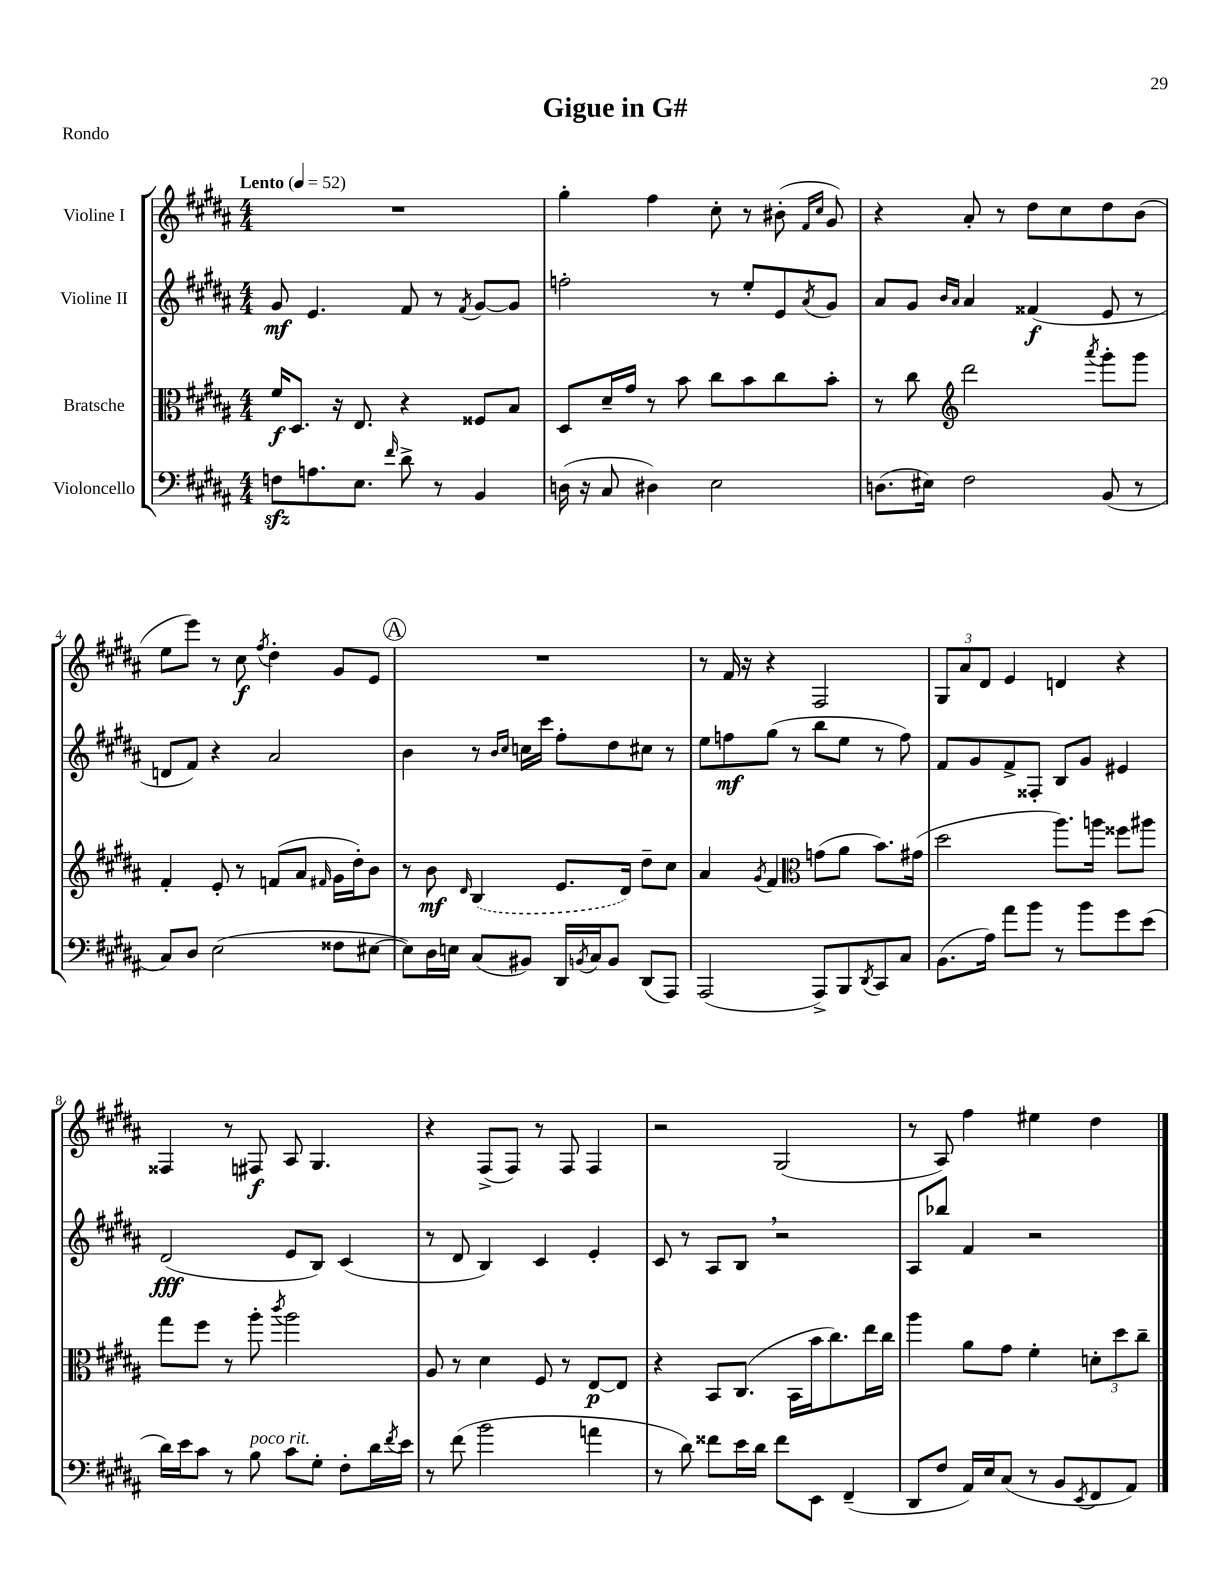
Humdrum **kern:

**kern	**kern	**kern	**kern
*staff4	*staff3	*staff2	*staff1
*clefF4	*clefC3	*clefG2	*clefG2
*k[f#c#g#d#a#]	*k[f#c#g#d#a#]	*k[f#c#g#d#a#]	*k[f#c#g#d#a#]
*M4/4	*M4/4	*M4/4	*M4/4
*MM52	*MM52	*MM52	*MM52
8F	16f#	8g#	1r
.	8.D#	.	.
8.A	.	4.e	.
.	16r	.	.
8.E	8.E	.	.
16qqf#	.	.	.
8d#^	4r	8f#	.
8r	.	8r	.
.	.	8qf#	.
4BB	8F##	[8g#	.
.	8B	8g#]	.
=	=	=	=
(16D	8D#	2ff'	4gg#'
16r	.	.	.
8C#	16d#~	.	.
.	16g#	.	.
4D#)	8r	.	4ff#
.	8b	.	.
2E	8cc#	8r	8cc#'
.	8b	8ee'	8r
.	8cc#	8e	(8b#'
.	.	.	16qqf#
.	.	8qa#	16qqcc#
.	8b'	8g#	8g#)
=	=	=	=
(8.D	8r	8a#	4r
.	8cc#	8g#	.
16E#)	.	.	.
*	*clefG2	*	*
.	.	16qqb	.
.	.	16qqa#	.
2F#	2ddd#	4a#	8a#'
.	.	.	8r
.	.	(4f##	8dd#
.	.	.	8cc#
.	8qaaa#	.	.
(8BB	8ggg#'	8e	8dd#
8r	8ggg#	8r	(8b
=	=	=	=
8C#)	4f#'	8d	8ee
8D#	.	8f#)	8eee)
(2E	8e'	4r	8r
.	8r	.	8cc#
.	.	.	8qff#
.	(8f	2a#	4dd#'
.	8a#	.	.
.	16qqf#	.	.
8F##	16g#	.	8g#
.	16dd#')	.	.
[8E#	8b	.	8e
=	=	=	=
8E#])	8r	4b	1r
16D#	8b	.	.
16E	.	.	.
.	16qqd#	.	.
(8C#	(4B	8r	.
.	.	16qqb	.
.	.	16qqcc#	.
8BB#)	.	16cc	.
.	.	16ccc#	.
16DD#	8.e	8ff#'	.
8qBB	.	.	.
16C#	.	.	.
8BB	.	8dd#	.
.	16d#)	.	.
(8DD#	8dd#~	8cc#	.
8AAA#)	8cc#	8r	.
=	=	=	=
(2AAA#	4a#	8ee	8r
.	.	8ff	16f#
.	.	.	16r
.	8qg#	.	.
.	4f#	(8gg#	4r
.	.	8r	.
*	*clefC3	*	*
8AAA#^)	(8g	8bb	2F#
8BBB	8a#	8ee	.
8qDD#	.	.	.
8CC#	8.b)	8r	.
8C#	.	8ff)	.
.	(16g#	.	.
=	=	=	=
(8.BB	2dd#	8f#	12G#
.	.	.	12a#
.	.	8g#	.
.	.	.	12d#
16A#)	.	.	.
8a#	.	8f#^	4e
8b	.	8F##'	.
8r	8.aa#)	8B	4d
8b	.	8g#	.
.	16aa	.	.
8g#	8ff##	4e#	4r
(8e	8aa#	.	.
=	=	=	=
16d#)	8gg#	(2d#	4F##
16e	.	.	.
8c#	8ff#	.	.
8r	8r	.	8r
8B	8aa#'	.	8F#
.	8qccc#	.	.
8c#	2aa#	8e	8A#
8G#'	.	8B)	4.G#
8F#'	.	(4c#	.
16d#	.	.	.
8qf#	.	.	.
16e	.	.	.
=	=	=	=
8r	8A#	8r	4r
(8f#	8r	8d#	.
2b	4d#	4B)	(8F#^
.	.	.	8F#)
.	8F#	4c#	8r
.	8r	.	8F#
4a	[8E	4e'	4F#
.	8E]	.	.
=	=	=	=
8r	4r	8c#	2r
8d#)	.	8r	.
8f##	8BB	8A#	.
16e	(8.C#	8B	.
16d#	.	.	.
8f##	.	2r	(2G#
.	16BB	.	.
8EE	16b	.	.
.	8.cc#)	.	.
(4FF#~	.	.	.
.	16ee	.	.
.	16cc#	.	.
=	=	=	=
8DD#	4aa#	8A#	8r
8F#	.	8bb-	8A#)
16AA#)	8a#	4f#	4ff#
16E	.	.	.
(8C#	8g#	.	.
8r	4f#'	2r	4ee#
8BB	.	.	.
8qEE	.	.	.
8FF#	12d'	.	4dd#
.	12dd#	.	.
8AA#)	.	.	.
.	12cc#~	.	.
==	==	==	==
*-	*-	*-	*-
